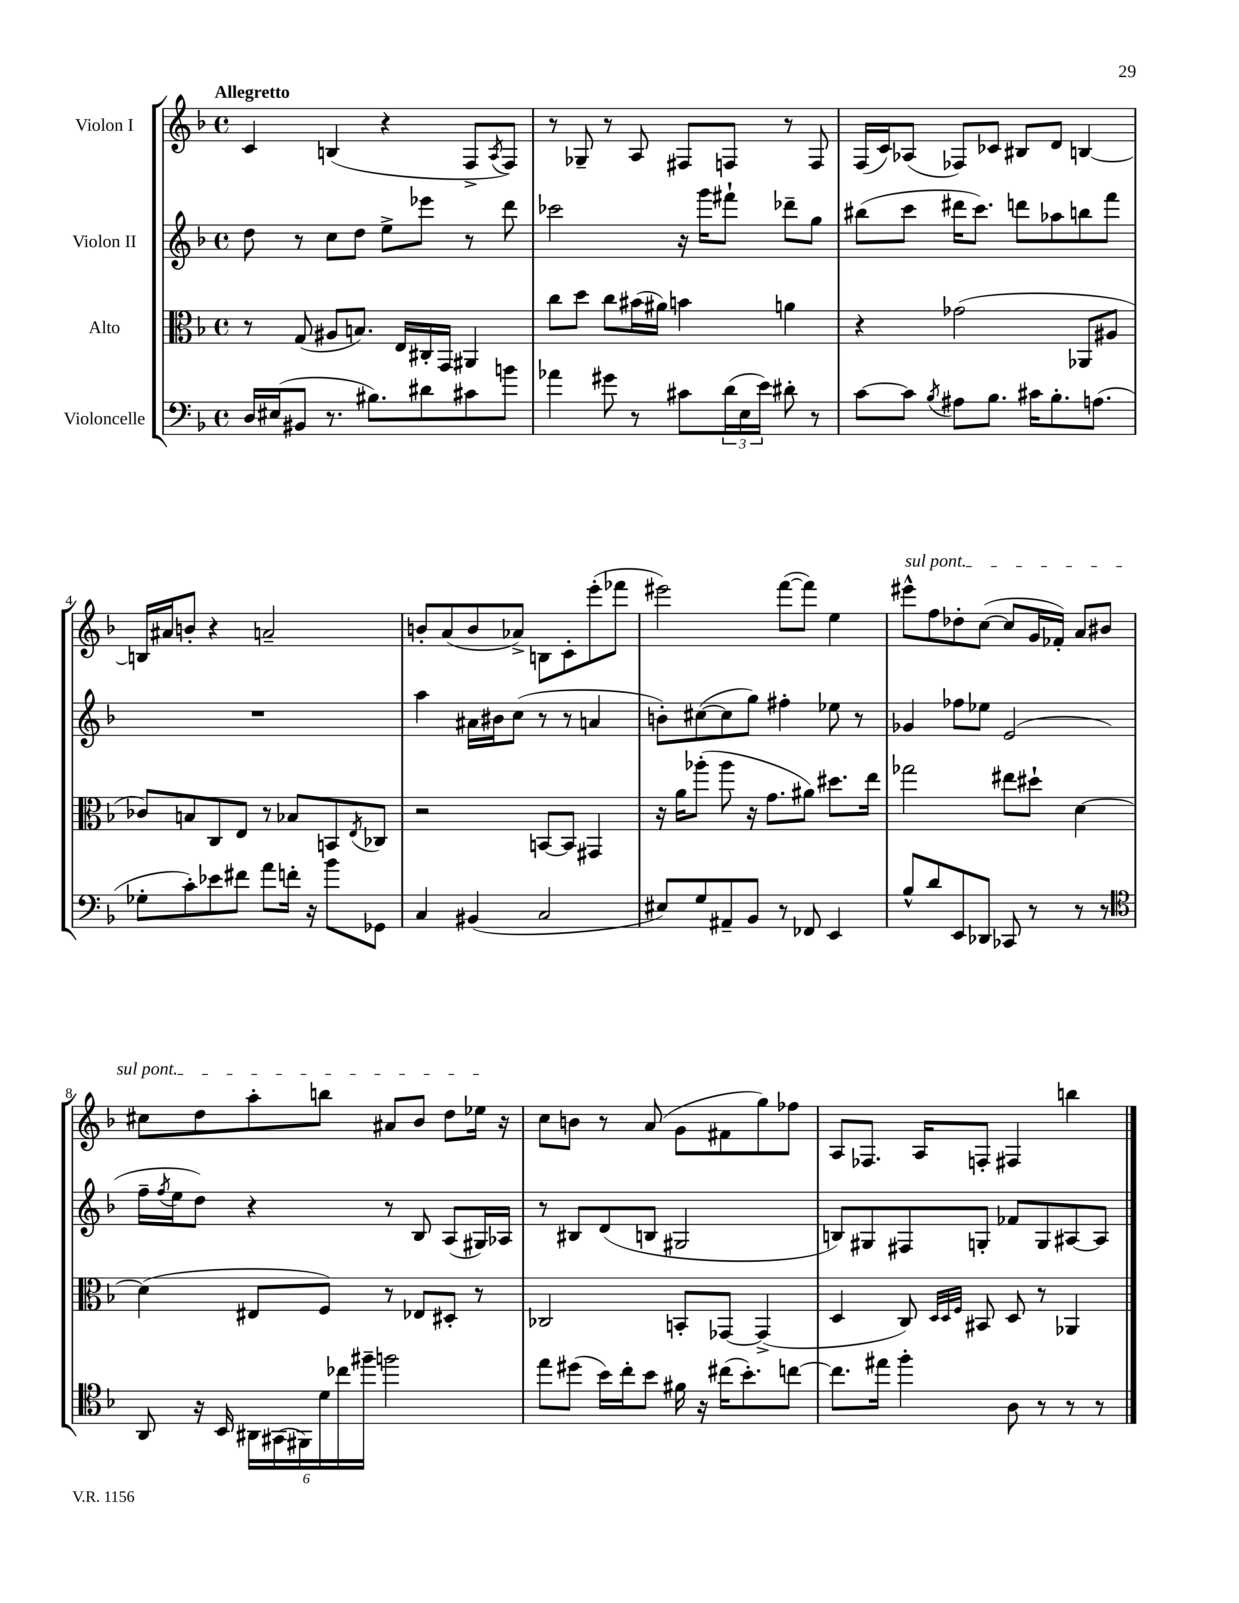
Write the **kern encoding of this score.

**kern	**kern	**kern	**kern
*staff4	*staff3	*staff2	*staff1
*clefF4	*clefC3	*clefG2	*clefG2
*k[b-]	*k[b-]	*k[b-]	*k[b-]
*M4/4	*M4/4	*M4/4	*M4/4
*met(c)	*met(c)	*met(c)	*met(c)
16D	8r	8dd	4c
(16E#	.	.	.
8BB#	(8G	8r	.
8.r	8A#	8cc	(4B
.	8.B)	8dd	.
8.B#)	.	.	.
.	.	8ee^	4r
.	16E	.	.
8d#	16C#'	8eee-	.
.	16GG	.	.
8c#	4AA#	8r	8F^
.	.	.	8qA
8b	.	8ddd	8F)
=	=	=	=
4a-	8cc	2ccc-	8r
.	8dd	.	8G-~
8g#	8cc	.	8r
8r	(16b#	.	8A
.	16a#)	.	.
8c#	4b	16r	8F#
.	.	16ggg	.
(24d	.	8fff#`	8F
24E	.	.	.
24e)	.	.	.
8d#'	4a	8ddd-~	8r
8r	.	8gg	8F
=	=	=	=
[8c	4r	(8bb#	(16F
.	.	.	16c)
8c]	.	8ccc	(8A-
8qB-	.	.	.
8A#	(2g-	16ddd#	8F-)
.	.	8.ccc)	.
8.B-	.	.	8c-
.	.	8ddd	8B#
16c#	.	.	.
8.B-'	.	8aa-	8d
.	8AA-	8bb	[4B
(8.A	.	.	.
.	8A#	8fff	.
=	=	=	=
8G-'	8c-)	1r	16B]
.	.	.	16a#
8c')	8B	.	8b'
8e-	8C	.	4r
8f#	8E	.	.
8a	8r	.	2a~
16f'	8B-	.	.
16r	.	.	.
8b-	8BB	.	.
.	8qE	.	.
8GG-	8C-	.	.
=	=	=	=
4C	2r	4aa	8b'
.	.	.	(8a
(4BB#	.	16a#	8b
.	.	16b#	.
.	.	(8cc	8a-^)
2C	[8BB	8r	8B
.	8BB]	8r	8c'
.	4GG#	4a	(8eee'
.	.	.	8fff-
=	=	=	=
8E#)	16r	8b')	2eee#)
.	16a	.	.
8G	(8aa-'	([8cc#	.
8AA#~	8aa-	8cc#]	.
8BB-	16r	8gg)	.
.	8.g	.	.
8r	.	4ff#'	([8fff
8FF-	8a#)	.	8fff])
4EE	8.dd#	8ee-	4ee
.	.	8r	.
.	16ee	.	.
=	=	=	=
8B-^^	2gg-	4g-	8eee#^^
8d	.	.	8ff
8EE	.	8ff-	8dd-'
8DD-	.	8ee-	([8cc
8CC-	8ee#	(2e	8cc]
8r	8dd#`	.	16g
.	.	.	16f-')
8r	[4d	.	8a
8r	.	.	8b#
=	=	=	=
*clefC4	*	*	*
8AA	(4d]	16ff~	8cc#
.	.	8qff	.
.	.	16ee	.
16r	.	8dd)	8dd
16BB-	.	.	.
24AA#	8E#	4r	8aa'
(24GG#	.	.	.
24FF#)	.	.	.
24d	8F)	.	8bb
24cc-	.	.	.
24ff#~	.	.	.
2ff	8r	8r	8a#
.	8E-	8B-	8b-
.	8D#'	(8A	8dd
.	8r	16G#)	16ee-
.	.	16A-	16r
=	=	=	=
8ee	2C-	8r	8cc
(8dd#	.	8B#	8b
16b-)	.	(8d	8r
16cc'	.	.	.
8b-	.	8B	(8a
16f#	8BB'	2G#	8g
16r	.	.	.
(16cc#	[8GG-	.	8f#
8.b-')	.	.	.
.	(4GG-^]	.	8gg)
[8cc	.	.	8ff-
=	=	=	=
8.cc]	4D	8B)	8A
.	.	8G#	8.F-
16ee#	.	.	.
4ff'	8C)	8F#	.
.	.	.	16A
.	32qqD	.	.
.	32qqD	.	.
.	32qqF	.	.
.	8BB#	8G'	8F'
8A	8D	8f-	4F#
8r	8r	8G	.
8r	4AA-	[8A#	4bb
8r	.	8A#]	.
==	==	==	==
*-	*-	*-	*-
